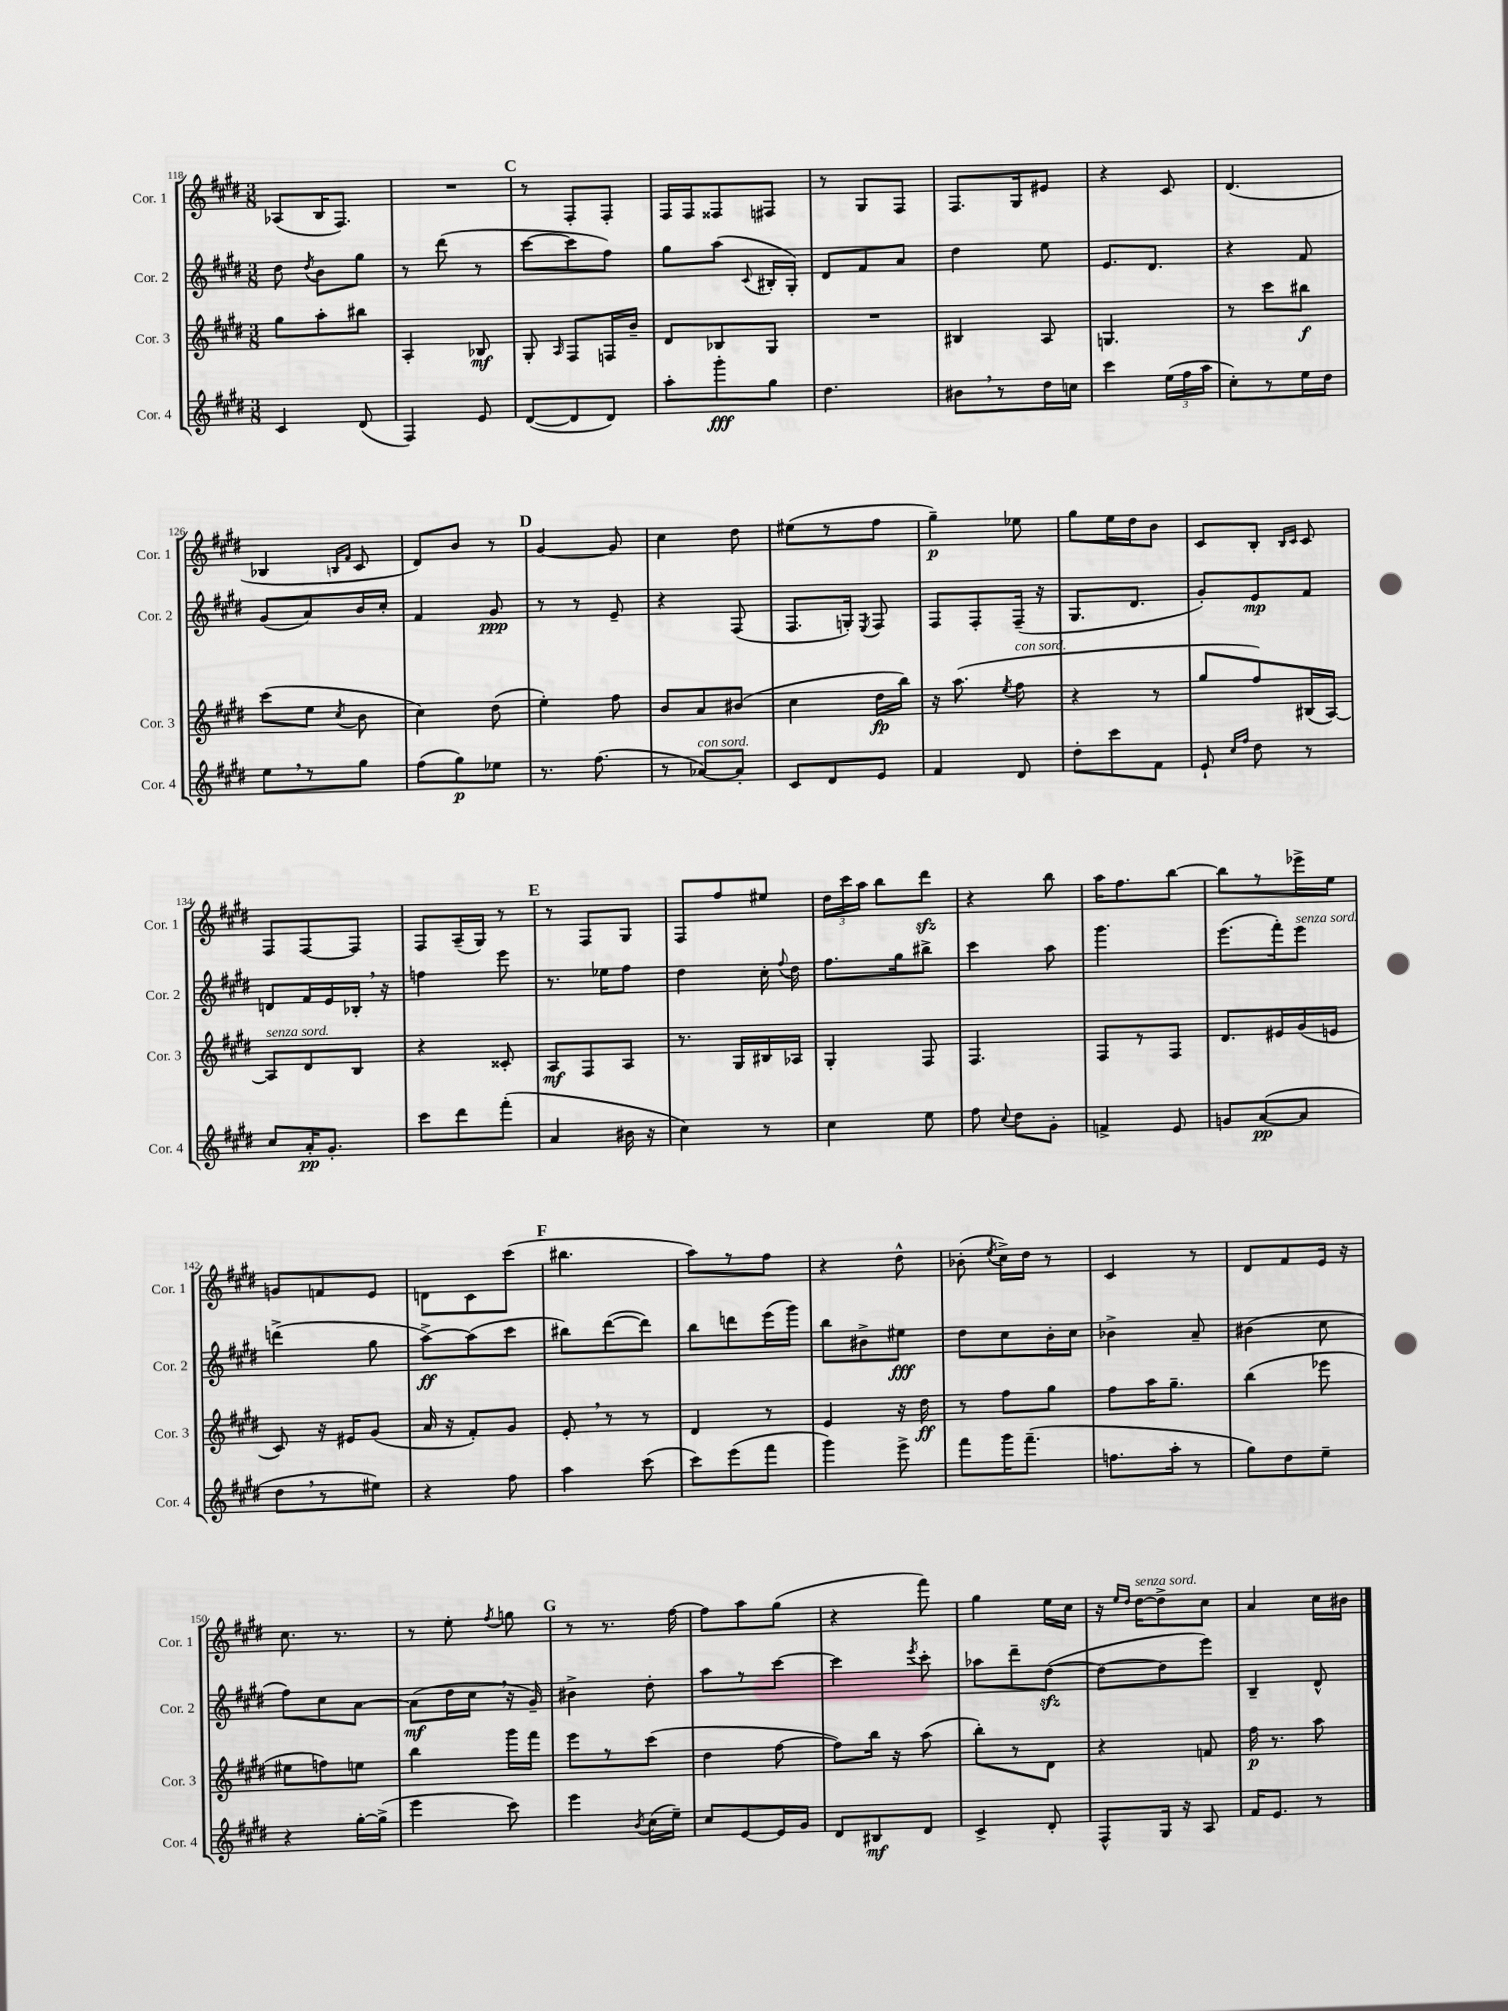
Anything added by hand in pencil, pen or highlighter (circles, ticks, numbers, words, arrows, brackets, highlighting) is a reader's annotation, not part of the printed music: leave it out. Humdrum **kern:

**kern	**dynam	**kern	**dynam	**kern	**dynam	**kern	**dynam
*part4	*part4	*part3	*part3	*part2	*part2	*part1	*part1
*staff4	*staff4	*staff3	*staff3	*staff2	*staff2	*staff1	*staff1
*I"Cor. 4	*	*I"Cor. 3	*	*I"Cor. 2	*	*I"Cor. 1	*
*I'Cor. 4	*	*I'Cor. 3	*	*I'Cor. 2	*	*I'Cor. 1	*
*clefG2	*	*clefG2	*	*clefG2	*	*clefG2	*
*k[f#c#g#d#]	*	*k[f#c#g#d#]	*	*k[f#c#g#d#]	*	*k[f#c#g#d#]	*
*M3/8	*	*M3/8	*	*M3/8	*	*M3/8	*
=118	=118	=118	=118	=118	=118	=118	=118
4c#/	.	8gg#\L	.	8dd#\	.	(8A-X/L	.
.	.	.	.	8qdd#/	.	.	.
.	.	8aa'\	.	8b\L	.	16B/K	.
.	.	.	.	.	.	8.F#/J)	.
(8d#/	.	8bb#X\J	.	8gg#\J	.	.	.
=119	=119	=119	=119	=119	=119	=119	=119
4F#/)	.	4A'/	.	8r	.	4.r	.
.	.	.	.	(8ddd#\	.	.	.
8e/	.	8B-X/	mf	8r	.	.	.
!!LO:REH:place=s1:t=C
=120	=120	=120	=120	=120	=120	=120	=120
([8d#/L	.	8G#'/	.	[8ccc#\L	.	8r	.
.	.	16qqA/	.	.	.	.	.
8d#/]	.	8F#/L	.	8ccc#\]	.	8F#'/L	.
8d#/J)	.	16Fn/L	.	8ff#\J)	.	8F#'/J	.
.	.	16b~/JJ	.	.	.	.	.
=121	=121	=121	=121	=121	=121	=121	=121
8aa'\L	.	8d#/L	.	8gg#\L	.	16F#/LL	.
.	.	.	.	.	.	16F#/J	.
8ggg#'\	fff	8B-X/	.	(8aa\J	.	8F##X/	.
.	.	.	.	8qqc#/	.	.	.
8gg#\J	.	8G#/J	.	16B#X'/LL	.	8F#X/J	.
.	.	.	.	16G#'/JJ)	.	.	.
=122	=122	=122	=122	=122	=122	=122	=122
4.dd#\	.	4.r	.	8d#/L	.	8r	.
.	.	.	.	8f#/	.	8G#/L	.
.	.	.	.	8a/J	.	8F#/J	.
=123	=123	=123	=123	=123	=123	=123	=123
8b#X,\L	.	4B#X/	.	4dd#\	.	8.F#/L	.
8r	.	.	.	.	.	.	.
.	.	.	.	.	.	16G#/k	.
16dd#\L	.	8A/	.	8ee\	.	8e#X/J	.
16ccn\JJ	.	.	.	.	.	.	.
=124	=124	=124	=124	=124	=124	=124	=124
4ccc#\	.	4.Gn/	.	8.e/L	.	4r	.
.	.	.	.	8.d#/J	.	.	.
(24ee\LL	.	.	.	.	.	8c#/	.
24ff#\	.	.	.	.	.	.	.
24aa\JJ	.	.	.	.	.	.	.
=125	=125	=125	=125	=125	=125	=125	=125
8cc#'\L)	.	8r	.	4r	.	(4.d#/	.
8r	.	8ccc#\L	.	.	.	.	.
16ee\L	.	8bb#X\J	f	8f#/	.	.	.
16dd#\JJ	.	.	.	.	.	.	.
!!LO:LB:g=z
=126	=126	=126	=126	=126	=126	=126	=126
8ee,\L	.	(8ccc#\L	.	(8g#/L	.	4B-X/	.
8r	.	8ee\J	.	8a/)	.	.	.
.	.	.	.	.	.	16qqBn/LL	.
.	.	8qcc#/	.	.	.	16qqf#/JJ	.
8gg#\J	.	8b\	.	16b/L	.	8c#/	.
.	.	.	.	16cc#'/JJ	.	.	.
=127	=127	=127	=127	=127	=127	=127	=127
(8ff#\L	.	4cc#\)	.	4f#/	.	8d#/L)	.
8gg#\)	p	.	.	.	.	8b/J	.
8ee-X\J	.	(8dd#\	.	8g#/	ppp	8r	.
!!LO:REH:place=s1:t=D
=128	=128	=128	=128	=128	=128	=128	=128
8.r	.	4ee'\)	.	8r	.	[4g#/	.
.	.	.	.	8r	.	.	.
(8.ff#\	.	.	.	.	.	.	.
.	.	8ff#\	.	8e~/	.	8g#/]	.
=129	=129	=129	=129	=129	=129	=129	=129
8r	.	8b/L	.	4r	.	4cc#\	.
!LO:TX:a:i:t=con sord.	!	!	!	!	!	!	!
[8a-X/L)	.	8a/	.	.	.	.	.
8a-'/J]	.	(8b#X/J	.	(8F#/	.	8dd#\	.
=130	=130	=130	=130	=130	=130	=130	=130
8c#/L	.	4cc#\	.	8.F#/L	.	(8ee#X\L	.
8d#/	.	.	.	.	.	8r	.
.	.	.	.	16Gn'/Jk)	.	.	.
.	.	.	.	8qE/	.	.	.
8e/J	.	16dd#\LL	fp	8F#/	.	8ff#\J	.
.	.	16bb\JJ)	.	.	.	.	.
=131	=131	=131	=131	=131	=131	=131	=131
4f#/	.	16r	.	8F#/L	.	4gg#~\)	p
.	.	(8.aa\	.	.	.	.	.
.	.	.	.	8F#'/	.	.	.
.	.	8qee/	.	.	.	.	.
!	!	!LO:TX:a:i:t=con sord.	!	!	!	!	!
8d#/	.	8ff#\	.	(16F#~/Jk	.	8ee-X\	.
.	.	.	.	16r	.	.	.
=132	=132	=132	=132	=132	=132	=132	=132
8dd#'\L	.	4r	.	8.G#/L	.	8gg#\L	.
8ccc#\	.	.	.	.	.	16ee\L	.
.	.	.	.	8.d#/J	.	16dd#\J	.
8f#\J	.	8r	.	.	.	8b\J	.
=133	=133	=133	=133	=133	=133	=133	=133
8e`/	.	8gg#/L	.	8g#'/L)	.	8c#/L	.
16qqcc#/LL	.	.	.	.	.	.	.
16qqff#/JJ	.	.	.	.	.	.	.
8dd#\	.	8ff#/)	.	8e/	mp	8B'/J	.
.	.	.	.	.	.	16qqB/LL	.
.	.	.	.	.	.	16qqc#/JJ	.
8r	.	(16B#X/L	.	8f#/J	.	8c#/	.
.	.	[16A/JJ)	.	.	.	.	.
!!LO:LB:g=z
=134	=134	=134	=134	=134	=134	=134	=134
!	!	!LO:TX:a:i:t=senza sord.	!	!	!	!	!
8cc#/L	.	8A/L]	.	8dn/L	.	8F#/L	.
16a'/K	pp	8d#/	.	16f#/L	.	[8F#/	.
8.g#'/J	.	.	.	16e/	.	.	.
.	.	8B/J	.	16B-X',/JJ	.	8F#/J]	.
.	.	.	.	16r	.	.	.
=135	=135	=135	=135	=135	=135	=135	=135
8ccc#\L	.	4r	.	4ffn\	.	8F#/L	.
8ddd#\	.	.	.	.	.	(16A~/L	.
.	.	.	.	.	.	16G#/JJ)	.
(8fff#'\J	.	8c##X'/	.	8eee\	.	8r	.
!!LO:REH:place=s1:t=E
=136	=136	=136	=136	=136	=136	=136	=136
4a/	.	8A/L	mf	8.r	.	8r	.
.	.	8F#/	.	.	.	8F#/L	.
.	.	.	.	16ee-X\KL	.	.	.
16b#X\	.	8A/J	.	8ff#\J	.	8G#/J	.
16r	.	.	.	.	.	.	.
=137	=137	=137	=137	=137	=137	=137	=137
4cc#\)	.	8.r	.	4dd#\	.	8F#/L	.
.	.	.	.	.	.	8ff#/	.
.	.	16G#/LL	.	.	.	.	.
8r	.	16B#X/	.	16cc#'\	.	8ee#X/J	.
.	.	.	.	8qqff#/	.	.	.
.	.	16A-X/JJ	.	16dd#\	.	.	.
=138	=138	=138	=138	=138	=138	=138	=138
4cc#\	.	4G#'/	.	8.ff#\L	.	24dd#\LL	.
.	.	.	.	.	.	24ccc#\	.
.	.	.	.	.	.	24aa\JJ	.
.	.	.	.	.	.	8bb\L	.
.	.	.	.	16gg#\k	.	.	.
8ee\	.	8F#/	.	8bb#X^\J	.	8ddd#zz\J	.
=139	=139	=139	=139	=139	=139	=139	=139
8ff#\	.	4.F#/	.	4ccc#\	.	4r	.
8qqcc#/	.	.	.	.	.	.	.
8dd#\L	.	.	.	.	.	.	.
8g#'\J	.	.	.	8aa\	.	8bb\	.
=140	=140	=140	=140	=140	=140	=140	=140
4fn^/	.	8F#/L	.	4.ggg#\	.	16aa\KL	.
.	.	.	.	.	.	8.ff#\	.
.	.	8r	.	.	.	.	.
8e/	.	8F#/J	.	.	.	[8bb\J	.
=141	=141	=141	=141	=141	=141	=141	=141
8gn/L	.	8.d#/L	.	(8.eee\L	.	8bb\L]	.
([8a/	pp	.	.	.	.	8r	.
.	.	16e#X/L	.	16fff#'\k)	.	.	.
!	!	!	!	!LO:TX:a:i:t=senza sord.	!	!	!
8a/J]	.	(16g#/	.	8eee\J	.	16eee-X^\L	.
.	.	16en/JJ	.	.	.	16ee\JJ	.
!!LO:LB:g=z
=142	=142	=142	=142	=142	=142	=142	=142
8dd#,\L	.	8c#/)	.	(4dddn^\	.	8gn/L	.
8r	.	16r	.	.	.	8fn/	.
.	.	16e#X/KL	.	.	.	.	.
8ee#X\J)	.	(8g#/J	.	8gg#\	.	8e/J	.
=143	=143	=143	=143	=143	=143	=143	=143
4r	.	16a/	.	[8aa^\L)	ff	8dn\L	.
.	.	16r	.	.	.	.	.
.	.	8f#'/L)	.	(8aa\]	.	8c#\	.
8ff#\	.	8g#/J	.	8ccc#\J	.	(8ccc#\J	.
!!LO:REH:place=s1:t=F
=144	=144	=144	=144	=144	=144	=144	=144
4aa\	.	8e',/	.	8bb#X\L)	.	4.bb#X\	.
.	.	8r	.	([8ddd#\	.	.	.
(8ccc#\	.	8r	.	8ddd#\J])	.	.	.
=145	=145	=145	=145	=145	=145	=145	=145
8ccc#\L)	.	4d#/	.	8bb\L	.	8aa\L)	.
(8eee\	.	.	.	8dddn\	.	8r	.
8fff#\J	.	8r	.	(16eee\L	.	8ff#\J	.
.	.	.	.	16ggg#\JJ)	.	.	.
=146	=146	=146	=146	=146	=146	=146	=146
4ggg#\)	.	4e/	.	8bb\L	.	4r	.
.	.	.	.	8b#X^\	.	.	.
8eee^\	.	16r	.	8ee#X\J	fff	8dd#^^\	.
.	.	16dd#\	ff	.	.	.	.
=147	=147	=147	=147	=147	=147	=147	=147
8fff#\L	.	8r	.	8dd#\L	.	(8b-X'\	.
.	.	.	.	.	.	8qee/	.
16ggg#\K	.	8ff#\L	.	8cc#\	.	16cc#^\LL)	.
(8.fff#~\J	.	.	.	.	.	16dd#\JJ	.
.	.	8gg#\J	.	16b'\L	.	8r	.
.	.	.	.	16cc#\JJ	.	.	.
=148	=148	=148	=148	=148	=148	=148	=148
8.ffn\L	.	8ff#\L	.	4b-X^\	.	4c#/	.
.	.	16aa\K	.	.	.	.	.
16aa'\Jk	.	8.gg#~\J	.	.	.	.	.
8r	.	.	.	8a~/	.	8r	.
=149	=149	=149	=149	=149	=149	=149	=149
8gg#\L)	.	(4bb\	.	(4b#X\	.	8d#/L	.
8dd#\	.	.	.	.	.	8f#/	.
8ee~\J	.	8eee-X\	.	8cc#\	.	16e/Jk	.
.	.	.	.	.	.	16r	.
!!LO:LB:g=z
=150	=150	=150	=150	=150	=150	=150	=150
4r	.	8ee#X\L	.	8ff#\L)	.	8.cc#\	.
.	.	8ffn\)	.	8cc#\	.	.	.
.	.	.	.	.	.	8.r	.
[16gg#'\LL	.	8een\J	.	[8a\J	.	.	.
(16gg#^\JJ]	.	.	.	.	.	.	.
=151	=151	=151	=151	=151	=151	=151	=151
4eee\	.	4bb\	.	(8a\L]	mf	8r	.
.	.	.	.	16dd#\L	.	8ee'\	.
.	.	.	.	16cc#,\JJ	.	.	.
.	.	.	.	.	.	8qff#/	.
8ccc#\)	.	16ggg#\LL	.	16r	.	8ggn\	.
.	.	16fff#\JJ	.	16g#~/)	.	.	.
!!LO:REH:place=s1:t=G
=152	=152	=152	=152	=152	=152	=152	=152
4eee\	.	8eee\L	.	4b#X^\	.	8r	.
.	.	8r	.	.	.	8.r	.
8qb/	.	.	.	.	.	.	.
(16cc#\LL	.	(8ccc#\J	.	8dd#'\	.	.	.
16ee~\JJ)	.	.	.	.	.	[16ff#\	.
=153	=153	=153	=153	=153	=153	=153	=153
8cc#/L	.	4dd#\	.	8aa\L	.	8ff#\L]	.
[8e/	.	.	.	8r	.	8aa\	.
16e/L]	.	[8ff#\	.	[8ccc#\J	.	(8gg#\J	.
16g#/JJ	.	.	.	.	.	.	.
=154	=154	=154	=154	=154	=154	=154	=154
8d#/L	.	8ff#\L])	.	4ccc#\]	.	4r	.
8B#X/	mf	16bb\Jk	.	.	.	.	.
.	.	16r	.	.	.	.	.
.	.	.	.	8qeee/	.	.	.
8d#/J	.	(8aa\	.	8ccc#'\	.	8fff#\)	.
=155	=155	=155	=155	=155	=155	=155	=155
4c#^/	.	8bb'\L)	.	8aa-X\L	.	4gg#\	.
.	.	8r	.	8ddd#~\	.	.	.
8d#'/	.	8d#\J	.	([8dd#zz\J	.	16ee\LL	.
.	.	.	.	.	.	16cc#\JJ	.
=156	=156	=156	=156	=156	=156	=156	=156
8F#^^/L	.	4r	.	8dd#\L_	.	16r	.
.	.	.	.	.	.	16qqee/LL	.
.	.	.	.	.	.	16qqdd#/JJ	.
!	!	!	!	!	!	!LO:TX:a:i:t=senza sord.	!
.	.	.	.	.	.	[16dd#\KL	.
16G#/Jk	.	.	.	8dd#\]	.	8dd#^\]	.
16r	.	.	.	.	.	.	.
8A/	.	8fn/	.	8eee\J)	.	8cc#\J	.
=157	=157	=157	=157	=157	=157	=157	=157
16f#/KL	.	16ff#\	p	4B~/	.	4a/	.
8.e/J	.	8.r	.	.	.	.	.
8r	.	8aa\	.	8d#^^/	.	16cc#\LL	.
.	.	.	.	.	.	16b#X\JJ	.
==	==	==	==	==	==	==	==
*-	*-	*-	*-	*-	*-	*-	*-
